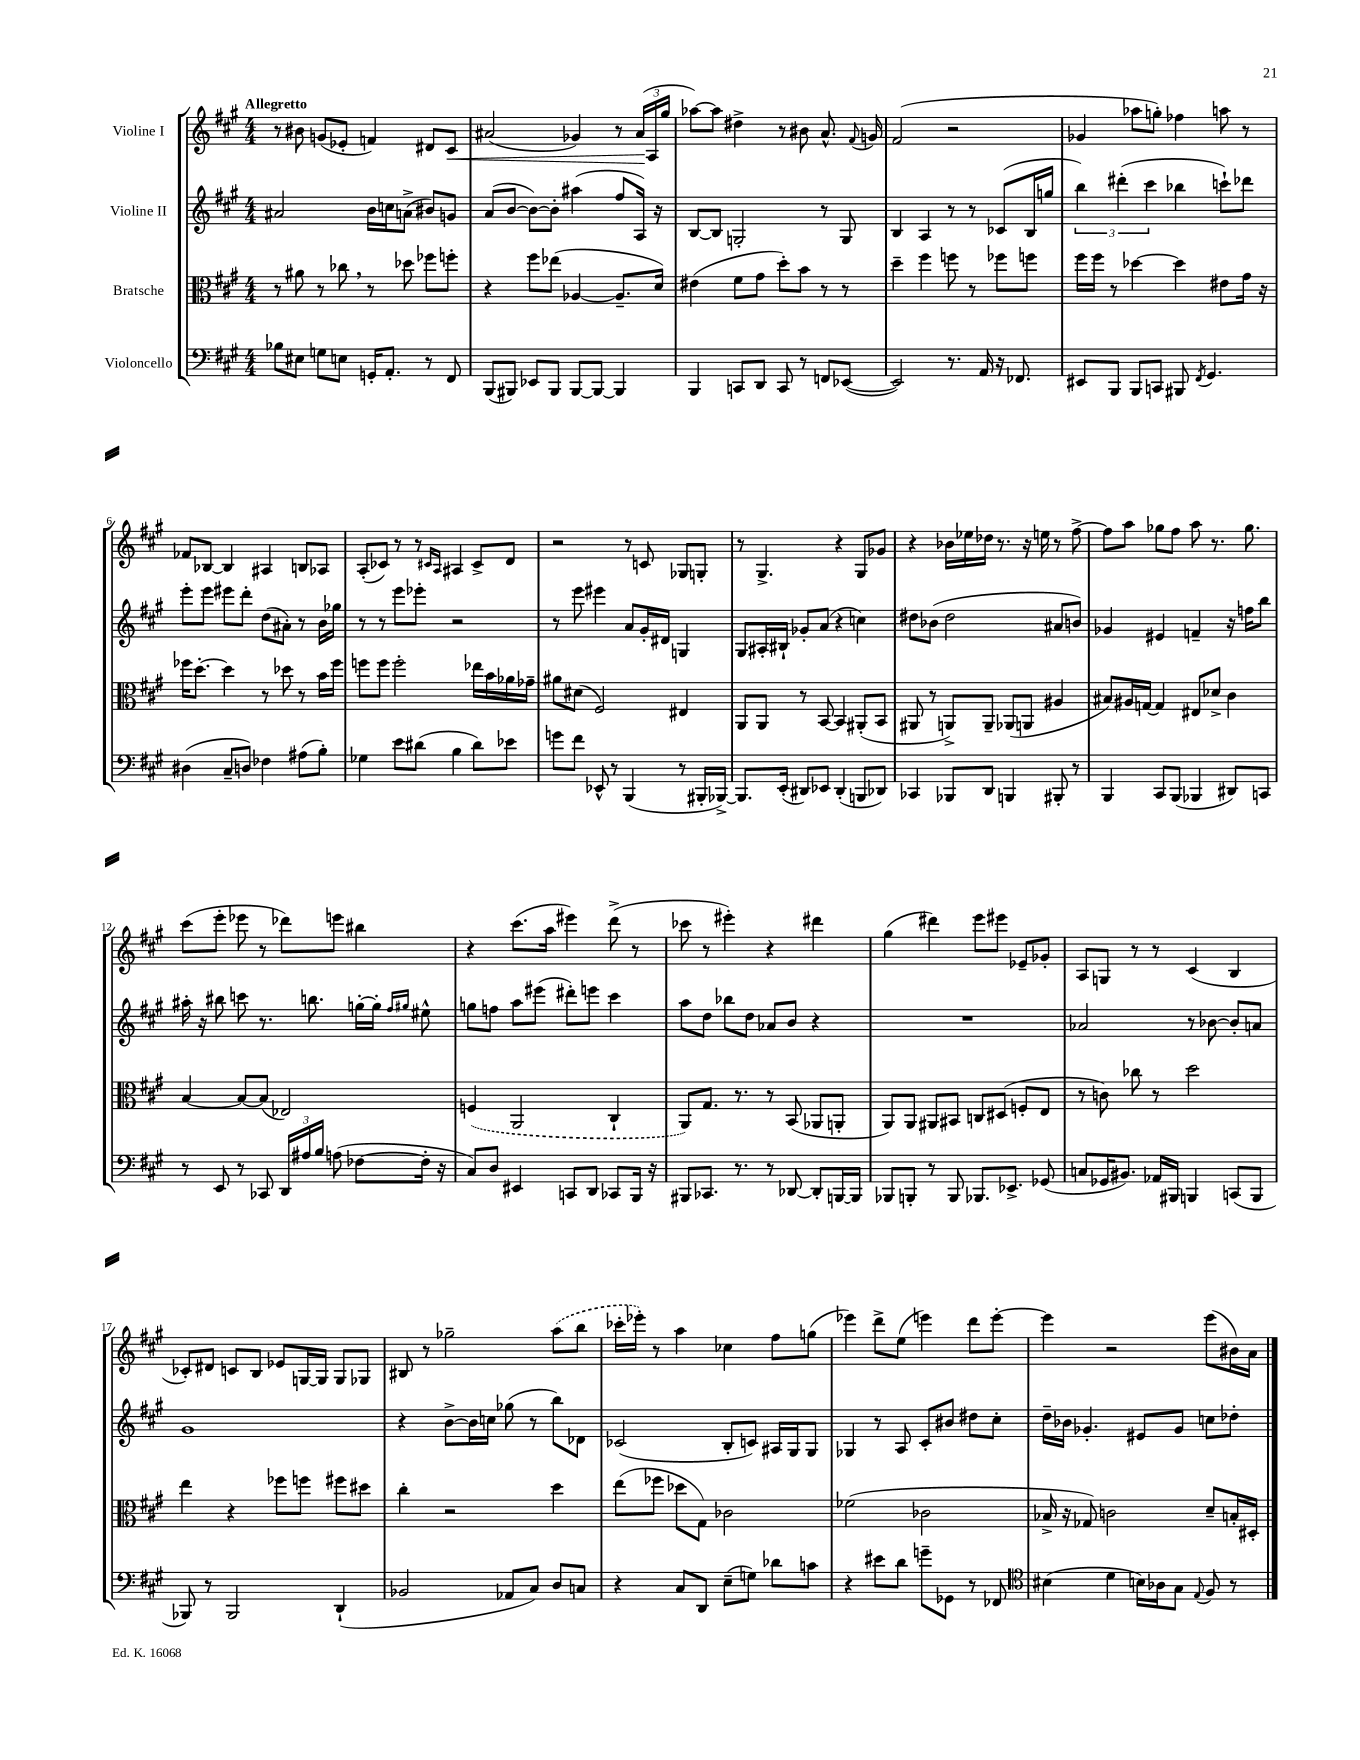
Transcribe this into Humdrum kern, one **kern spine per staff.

**kern	**kern	**kern	**kern
*staff4	*staff3	*staff2	*staff1
*clefF4	*clefC3	*clefG2	*clefG2
*k[f#c#g#]	*k[f#c#g#]	*k[f#c#g#]	*k[f#c#g#]
*M4/4	*M4/4	*M4/4	*M4/4
8B-	8r	2a#	8r
8E#	8a#	.	8b#
8G	8r	.	(8g
8E	8cc-	.	8e-'
16GG'	8r	16b	4f)
8.AA'	.	16cc	.
.	8dd-	(8a^	.
8r	8ff-	8b#)	8d#
8FF#	8ff'	8g	8c#
=	=	=	=
(8BBB	4r	(8a	(2a#
8BBB#)	.	[8b	.
8EE-	8ff#	8b_)	.
8BBB#	(8ee-	8b']	.
[8BBB#	[4A-	(4aa#	4g-)
8BBB#_	.	.	.
4BBB#]	8.A-~]	8ff#	8r
.	.	16A)	(24a#
.	.	.	24A
.	16d)	16r	.
.	.	.	24gg#
=	=	=	=
4BBB	(4e#	[8B	[8aa-)
.	.	8B]	8aa-]
8CC	8f#	2G'	4dd#^
8DD	8g#	.	.
8CC	8dd')	.	8r
8r	8b	.	8b#
8FF	8r	8r	8.a^^
([8EE-	8r	8G	.
.	.	.	8qqf#
.	.	.	16g
=	=	=	=
2EE-])	4dd~	4B	(2f#
.	4ff#	4A	.
8.r	8ff	8r	2r
.	8r	8r	.
16AA	.	.	.
16r	8ff-	(8c-	.
8.FF-	.	.	.
.	8ff	16B	.
.	.	16gg	.
=	=	=	=
8EE#	16ff#	6bb)	4g-
.	16ff#	.	.
8BBB	8r	.	.
.	.	(6ddd#'	.
8BBB	[4dd-	.	8aa-
.	.	6ccc#	.
8CC	.	.	8gg')
8BBB#	4dd-]	4bb-	4ff-
8qFF#	.	.	.
4.GG#	.	.	.
.	8e#	8ccc`)	8aa
.	16g#	8ddd-	8r
.	16r	.	.
=	=	=	=
(4D#	16ff-	8eee'	8f-
.	[8.dd'	.	.
.	.	8eee	[8B-
8C#~	4dd]	8eee#	4B-]
8D)	.	8ddd'	.
4F-	8r	(8dd	4A#
.	8dd-	8a#')	.
(8A#	8r	8r	8B
8B')	16b	16b	8A-
.	16ff-	16gg-	.
=	=	=	=
4G-	8ff	8r	(8A'
.	8ff	8r	8c-)
8e	2ff'	8eee	8r
(8d#	.	8eee-'	8r
.	.	.	16qqc#
.	.	.	16qqA
4B	.	2r	4A#
8d#)	16ee-	.	8c#^
.	16b	.	.
8e-	16a-	.	8d
.	16g-~	.	.
=	=	=	=
8g	8a#	8r	2r
8f#	(8d#	8eee	.
8EE-^^	2F#)	4eee#	.
8r	.	.	.
(4BBB	.	8a	8r
.	.	16g#'	8c
.	.	16d#	.
8r	4E#	4G	8G-
16BBB#'	.	.	8G'
[16BBB-^)	.	.	.
=	=	=	=
8.BBB-]	8AA	8G#	8r
.	8AA	16A#'	4.G#^
(16EE'	.	16B#`	.
8DD#)	8r	8g-'	.
8EE-	[8BB	(8a	.
(4DD#'	4BB]	4r	4r
8BBB	(8AA#'	4cc)	8G#
8DD-)	8BB	.	8g-
=	=	=	=
4CC-	8AA#	8dd#	4r
.	8r	(8b-	.
8BBB-	8AA^)	2dd#	16b-
.	.	.	16ee-
8DD	8AA~	.	16dd-
.	.	.	8.r
4BBB	(8AA-	.	.
.	8AA	.	16r
.	.	.	16ee
8BBB#'	4A#	8a#	8r
8r	.	8b)	[8ff#^
=	=	=	=
4BBB	8B#)	4g-	8ff#]
.	16A#	.	8aa
.	[16G	.	.
8CC#	4G]	4e#	8gg-
(8BBB	.	.	8ff#
4BBB-	8E#	4f~	8aa
.	8d-^	.	8.r
8DD#)	4c#	16r	.
.	.	16ff	8.gg-
8CC	.	8bb	.
=	=	=	=
8r	[4B	16aa#'	(8ccc#
.	.	16r	.
8EE	.	8bb#	8eee'
8r	8B_	8ccc	8eee-
8CC-	(8B]	8.r	8r
24DD	2E-)	.	8ddd-)
24A#	.	.	.
.	.	8.bb	.
24B	.	.	.
(8A	.	.	8eee
[8F-	.	[16gg'	4bb#
.	.	16gg']	.
.	.	16qqff#	.
.	.	16qqgg#	.
16F-']	.	8ee#^^	.
16r	.	.	.
=	=	=	=
8C#)	(4F	8gg	4r
8D	.	8ff	.
4EE#	2AA	8aa	(8.ccc#
.	.	(8eee#	.
.	.	.	16aa
8CC	.	8ddd#')	4eee#)
8DD	.	8eee	.
8CC-	4C#`	4ccc#	(8ddd^
16BBB	.	.	8r
16r	.	.	.
=	=	=	=
8BBB#	8AA)	8aa	8ccc-
8.CC-	8.G#	8dd	8r
.	.	8bb-	4eee#')
8.r	8.r	.	.
.	.	8dd	.
8r	8r	8a-	4r
[8DD-	(8BB	8b	.
8DD-']	8AA-	4r	4ddd#
[16BBB	8AA'	.	.
16BBB]	.	.	.
=	=	=	=
8BBB-	8AA)	1r	(4gg#
8BBB'	8AA	.	.
8r	8AA#	.	4ddd#)
8BBB	8BB#	.	.
8.BBB-	8C	.	8eee
.	(8D#	.	8eee#
8.EE-^	.	.	.
.	8F'	.	8e-~
(8GG-	8E	.	8g-'
=	=	=	=
8C	8r	2a-	8A
16GG-	8c)	.	8G
8.BB#)	.	.	.
.	8cc-	.	8r
16AA-	8r	.	8r
16BBB#	.	.	.
4BBB	2dd	8r	(4c#
.	.	[8b-	.
(8CC	.	8b-']	4B
8BBB	.	8a	.
=	=	=	=
8BBB-)	4ee	1g#	8c-')
8r	.	.	8d#
2BBB-	4r	.	8c
.	.	.	8B
.	8ff-	.	8e-
.	8ff	.	[16G
.	.	.	16G]
(4DD`	8ff#	.	8G
.	8dd#	.	8G-
=	=	=	=
2BB-	4cc#'	4r	8B#
.	.	.	8r
.	2r	[8b^	2gg-~
.	.	16b]	.
.	.	16cc	.
8AA-	.	(8gg-	.
8C#)	.	8r	.
8D	4dd	8bb)	(8aa
8C	.	8d-	8bb
=	=	=	=
4r	(8ee	(2c-	16ccc-'
.	.	.	16eee-')
.	8ff-	.	8r
8C#	8dd-	.	4aa
8DD	8G#)	.	.
(8E~	2c-	8B'	4cc-
8G)	.	8c)	.
8d-	.	16A#	8ff#
.	.	16G#	.
8c	.	8G#	(8gg
=	=	=	=
4r	(2f-	4G-	4eee-)
8e#	.	8r	8ddd^
8d	.	8A	(8ee
8g~	2c-	8c#'	4eee)
8GG-	.	8b#	.
8r	.	8dd#	8ddd
8FF-	.	8cc#'	[8eee'
=	=	=	=
*clefC4	*	*	*
(4B#	16B-^	16dd~	4eee]
.	16r	16b-	.
.	8G-)	4.g-'	.
4d	2c	.	2r
16B)	.	8e#	.
16A-	.	.	.
8G#	.	8g-	.
8qqE	.	.	.
8F#	8d~	8cc	(8eee
8r	16B'	8dd-'	16b#)
.	16D#'	.	16a
==	==	==	==
*-	*-	*-	*-
